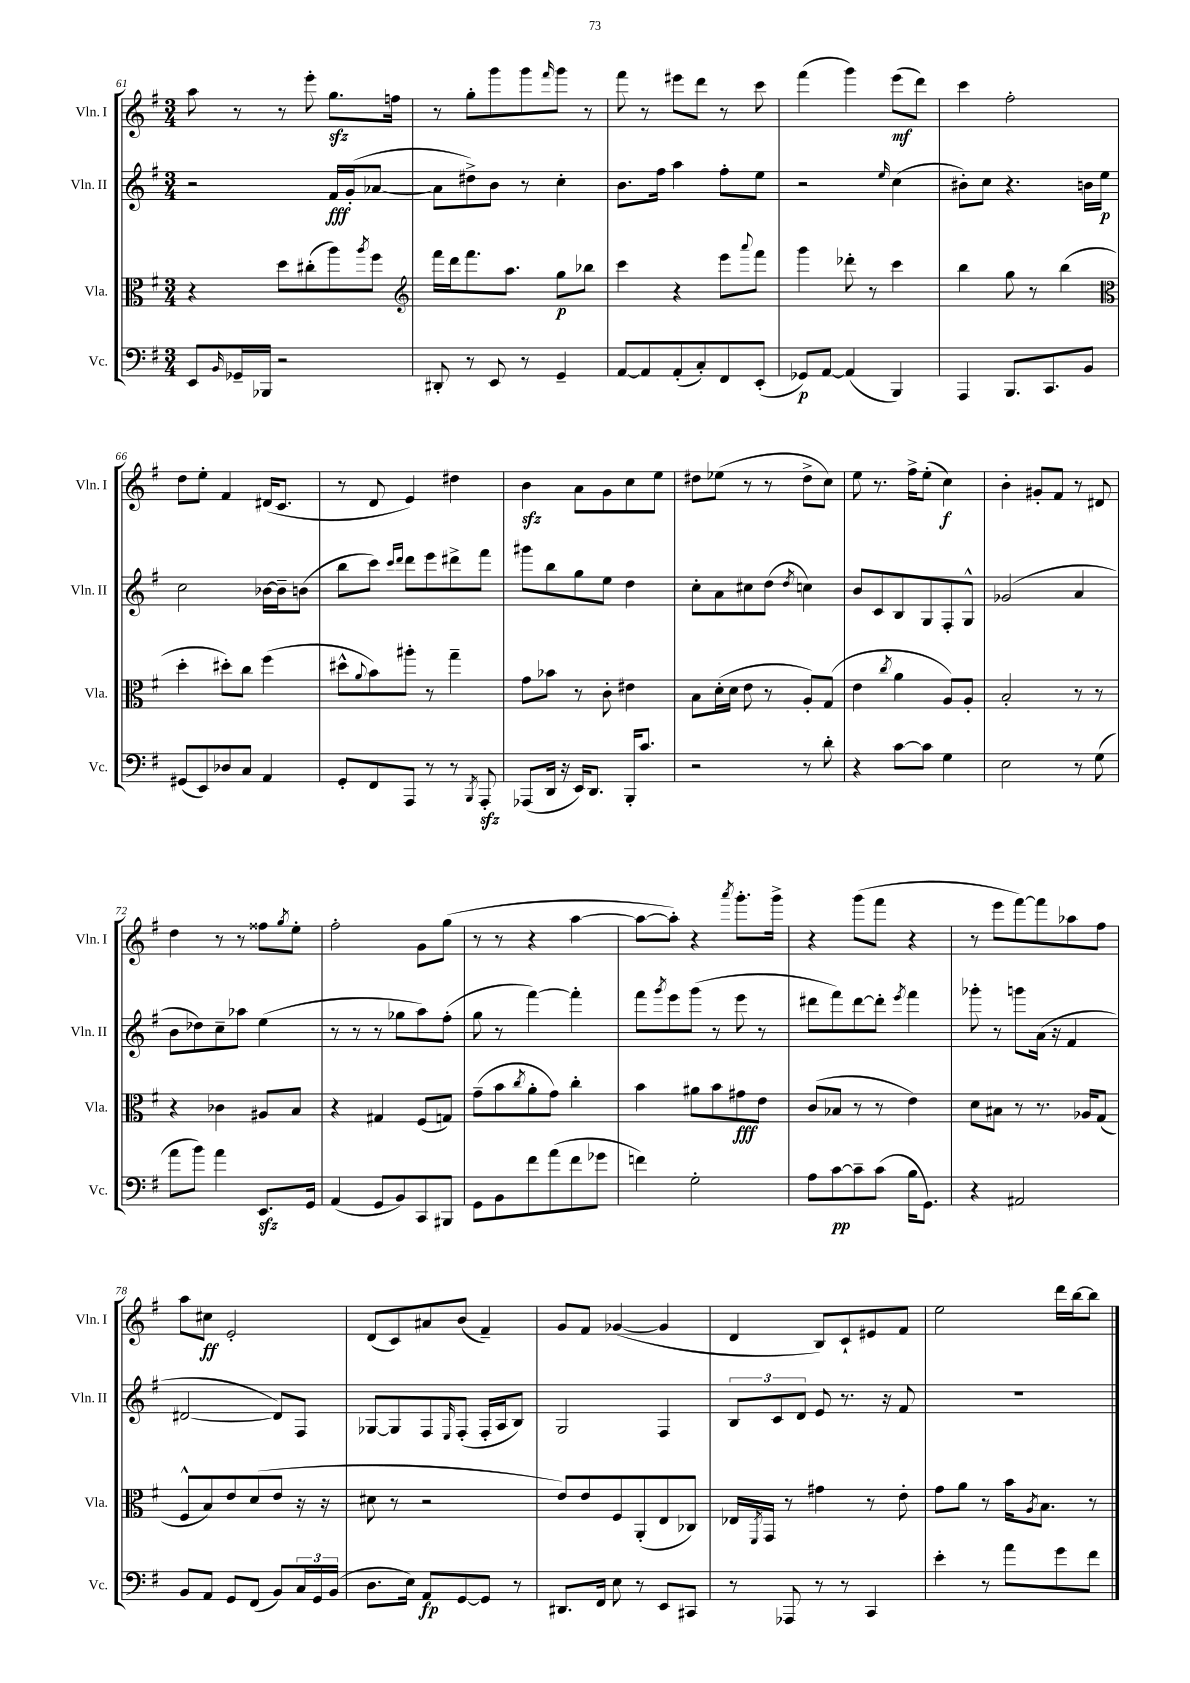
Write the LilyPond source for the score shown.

<<
\new StaffGroup <<
\new Staff = "s0" \with { instrumentName = "Vln. I" shortInstrumentName = "Vln. I" } {
    \clef treble \key g \major \numericTimeSignature \time 3/4
    a''8 r8 r8 e'''8-. g''8.\sfz f''16 |
    r8 g''8-. g'''8 g'''8 \grace { fis'''16 } g'''8 r8 |
    fis'''8 r8 eis'''8 d'''8 r8 c'''8 |
    fis'''4( g'''4) e'''8\mf( d'''8) |
    c'''4 fis''2-. |
    d''8 e''8-. fis'4 dis'16( c'8. |
    r8 d'8 e'4) dis''4 |
    b'4\sfz a'8 g'8 c''8 e''8 |
    dis''8 ees''8( r8 r8 dis''8-> c''8) |
    e''8 r8. fis''16-> e''8-.( c''4\f) |
    b'4-. gis'8-. fis'8 r8 dis'8 |
    d''4 r8 r8 fisis''8 \acciaccatura { g''8 } e''8-. |
    fis''2-. g'8 g''8( |
    r8 r8 r4 a''4~ |
    a''8~ a''8-.) r4 \acciaccatura { a'''8 } g'''8.-. g'''16-> |
    r4 g'''8( fis'''8 r4 |
    r8 e'''8 fis'''8~) fis'''8 aes''8 fis''8 |
    a''8 cis''8\ff e'2-. |
    d'8( c'8) ais'8 b'8( fis'4--) |
    g'8 fis'8 ges'4~( ges'4 |
    d'4 b8) c'8-! eis'8 fis'8 |
    e''2 d'''16 b''16~ b''8 \bar "|." |
}
\new Staff = "s1" \with { instrumentName = "Vln. II" shortInstrumentName = "Vln. II" } {
    \clef treble \key g \major \numericTimeSignature \time 3/4
    r2 fis'16\fff g'16-.( aes'8~ |
    aes'8 dis''8->) b'8 r8 c''4-. |
    b'8. fis''16 a''4 fis''8-. e''8 |
    r2 \grace { e''16 } c''4( |
    bis'8-.) c''8 r4. b'16 e''16\p |
    c''2 bes'16~ bes'16-- b'8( |
    b''8 c'''8) \grace { c'''16 d'''16 } d'''8 e'''8 dis'''8-> fis'''8 |
    gis'''8 b''8 g''8 e''8 d''4 |
    c''8-. a'8 cis''8 d''8( \acciaccatura { d''8 } c''4) |
    b'8 c'8 b8 g8 fis8-. g8-^ |
    ges'2( a'4 |
    b'8 des''8) c''8-- aes''8 e''4( |
    r8 r8 r8 ges''8 a''8) fis''8-.( |
    g''8 r8 fis'''4~) fis'''4-. |
    fis'''8 \acciaccatura { g'''8 } e'''8 g'''8( r8 e'''8 r8 |
    dis'''8 fis'''8) dis'''8~ dis'''8-. \acciaccatura { e'''8 } fis'''4 |
    ges'''8-. r8 g'''8 a'16( r16 fis'4 |
    dis'2~ dis'8) fis8 |
    ges8~ ges8 fis8 \grace { e16 } fis8-.( fis16-. a16 b8) |
    g2 fis4 |
    \tuplet 3/2 { b8 c'8 d'8 } e'8 r8. r16 fis'8 |
    R2. \bar "|." |
}
\new Staff = "s2" \with { instrumentName = "Vla." shortInstrumentName = "Vla." } {
    \clef alto \key g \major \numericTimeSignature \time 3/4
    r4 d''8 cis''8-.( a''8) \acciaccatura { a''8 } fis''8 |
    \clef treble fis'''16 d'''16 fis'''8. a''8. g''8\p bes''8 |
    c'''4 r4 e'''8 \appoggiatura { a'''8 } fis'''8 |
    g'''4 des'''8-. r8 c'''4 |
    b''4 g''8 r8 b''4( |
    \clef alto d''4-. dis''8-.) c''8 fis''4( |
    dis''8-^ \appoggiatura { a'8 } b'8) ais''8-. r8 g''4-- |
    g'8 bes'8 r8 c'8-. eis'4 |
    b8 d'16-.( d'16 e'8 r8 a8-.) g8( |
    e'4 \acciaccatura { c''8 } a'4 a8) a8-. |
    b2-. r8 r8 |
    r4 ces'4 ais8 b8 |
    r4 gis4 fis8( g8) |
    g'8--( b'8 \acciaccatura { c''8 } a'8-. g'8) c''4-. |
    b'4 ais'8 b'8 gis'8\fff e'8 |
    c'8( bes8 r8 r8 e'4) |
    d'8 bis8 r8 r8. aes16 g8( |
    fis8-^ b8) e'8 d'8( e'8 r16 r16 |
    dis'8 r8 r2 |
    e'8) e'8 fis8 a,8-.( e8 ces8) |
    ees16 \acciaccatura { fis,8 } g,16 r8 gis'4 r8 e'8-. |
    g'8 a'8 r8 b'16 \acciaccatura { a8 } b8. r8 \bar "|." |
}
\new Staff = "s3" \with { instrumentName = "Vc." shortInstrumentName = "Vc." } {
    \clef bass \key g \major \numericTimeSignature \time 3/4
    e,8 \grace { b,16 } ges,16-- bes,,16 r2 |
    dis,8-. r8 e,8 r8 g,4-- |
    a,8~ a,8 a,8-.( c8-.) fis,8 e,8-.( |
    ges,8\p) a,8~ a,4( b,,4) |
    a,,4 b,,8. c,8. b,8 |
    gis,8( e,8) des8 c8 a,4 |
    g,8-. fis,8 a,,8 r8 r8 \acciaccatura { b,,8 } a,,8-.\sfz |
    aes,,8( d,16 r16 e,16) d,8. b,,16-. c'8. |
    r2 r8 d'8-. |
    r4 c'8~ c'8 g4 |
    e2 r8 g8( |
    a'8 b'8) a'4 e,8.\sfz g,16 |
    a,4( g,8 b,8) c,8 bis,,8 |
    g,8 b,8 fis'8 a'8( fis'8 ges'8 |
    f'4) g2-. |
    a8 c'8~\pp c'8-- c'8( b16 g,8.) |
    r4 ais,2 |
    b,8 a,8 g,8 fis,8( b,8) \tuplet 3/2 { c16 g,16 b,16( } |
    d8. e16) a,8\fp g,8~ g,8 r8 |
    dis,8. fis,16 e8 r8 e,8 cis,8 |
    r8 aes,,8 r8 r8 c,4 |
    e'4-. r8 a'8 g'8 fis'8 \bar "|." |
}
>>
>>
\layout { \context { \Score currentBarNumber = #61 } }
